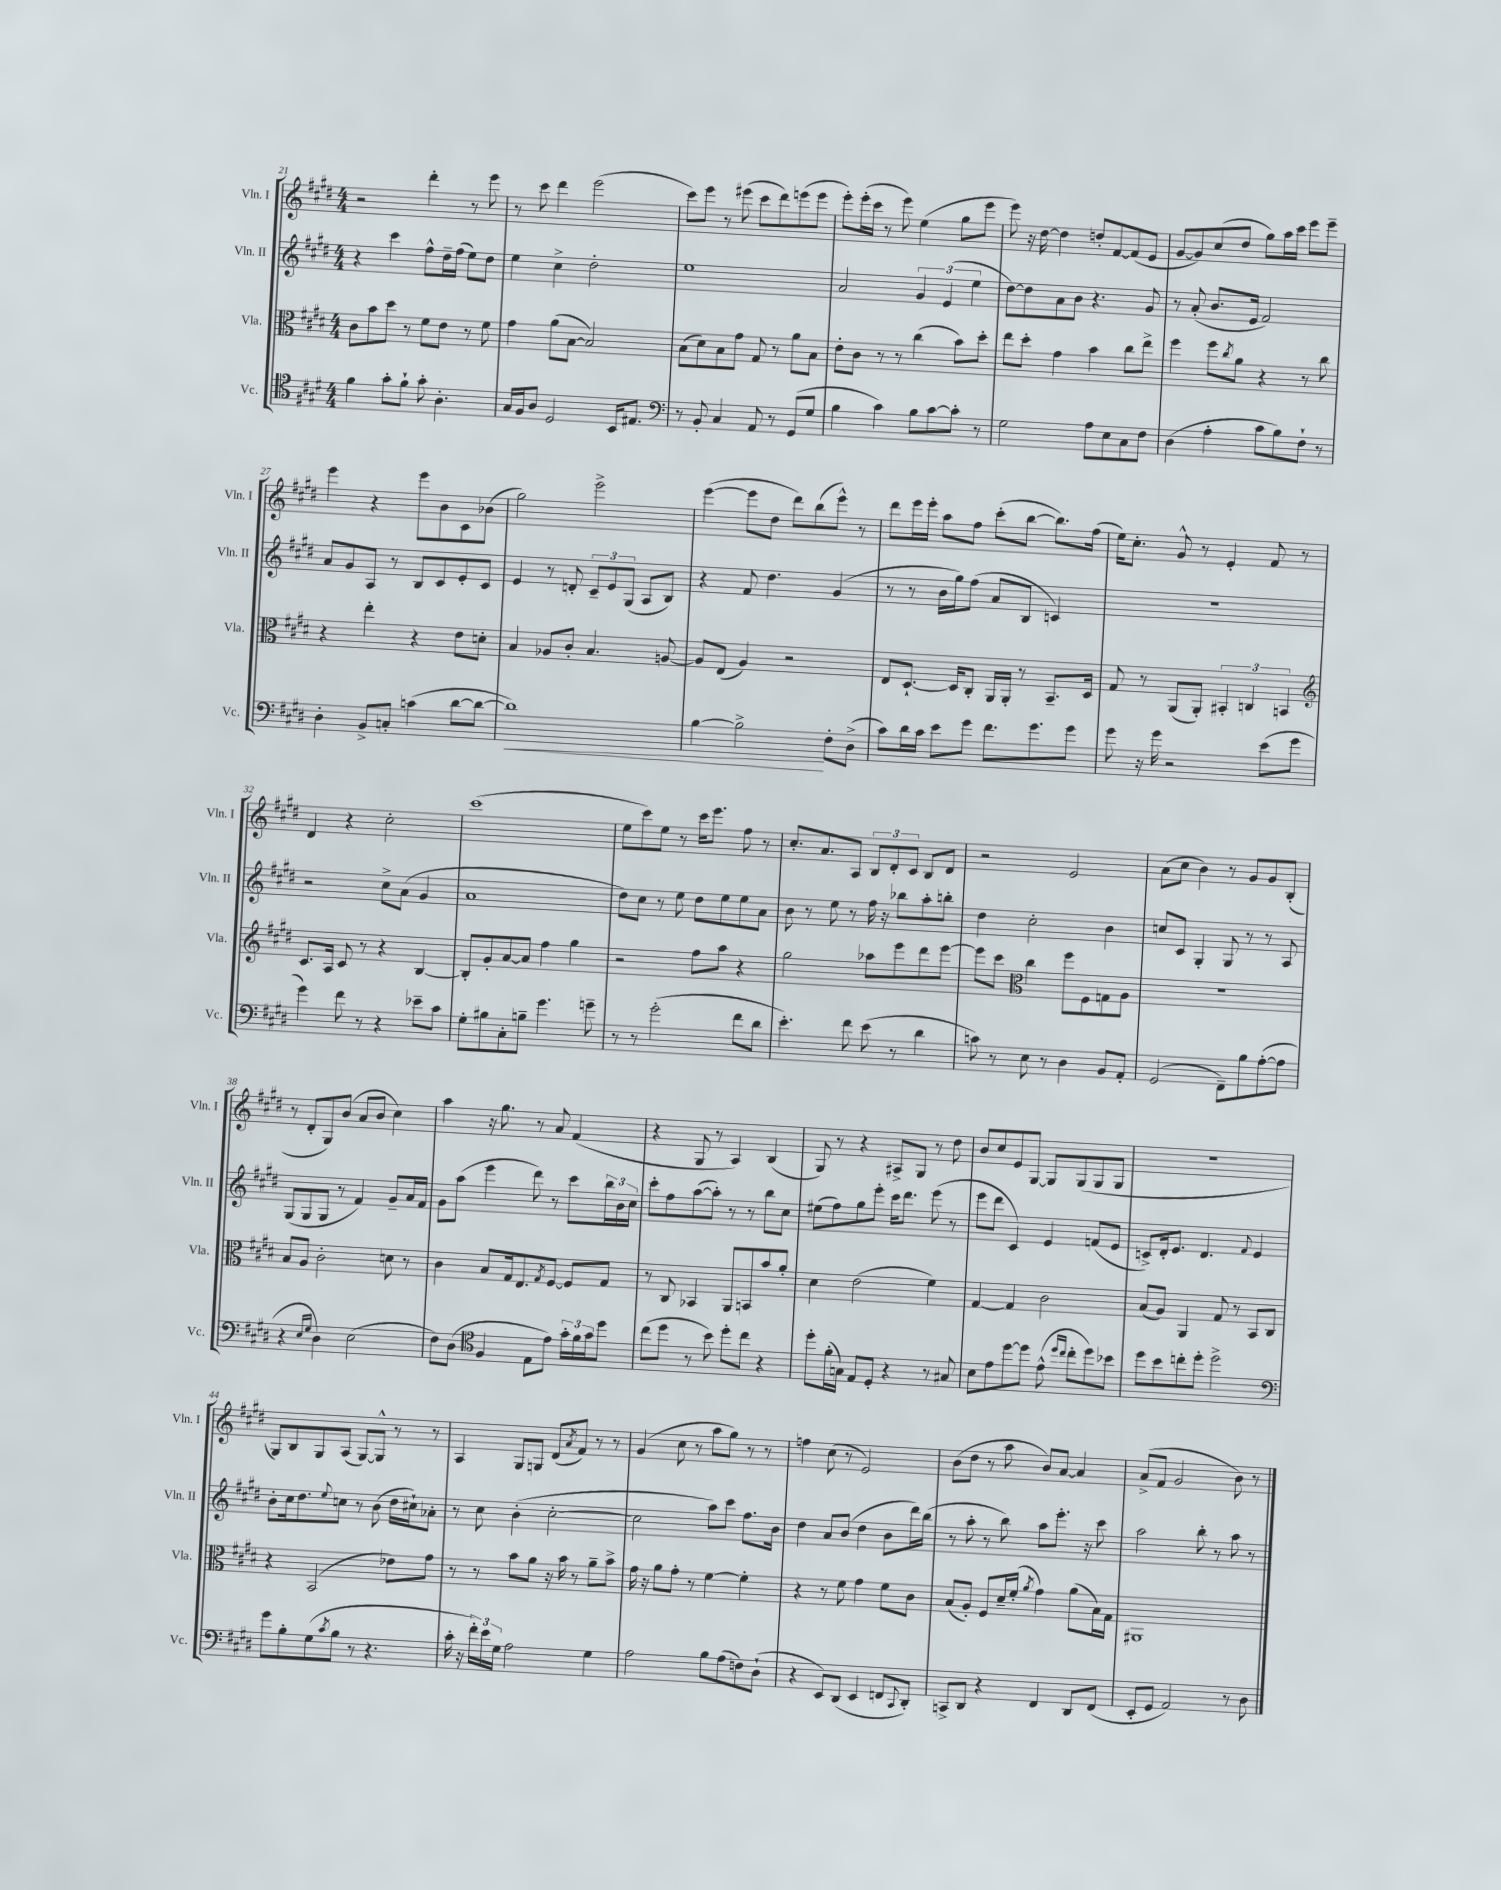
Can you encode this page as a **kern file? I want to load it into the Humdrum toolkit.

**kern	**dynam	**kern	**kern	**kern
*part4	*part4	*part3	*part2	*part1
*staff4	*staff4	*staff3	*staff2	*staff1
*I"Vc.	*	*I"Vla.	*I"Vln. II	*I"Vln. I
*I'Vc.	*	*I'Vla.	*I'Vln. II	*I'Vln. I
*clefC4	*	*clefC3	*clefG2	*clefG2
*k[f#c#g#d#]	*	*k[f#c#g#d#]	*k[f#c#g#d#]	*k[f#c#g#d#]
*M4/4	*	*M4/4	*M4/4	*M4/4
=21	=21	=21	=21	=21
4f#\	.	8c#\L	4r	2r
.	.	8b\	.	.
8g#'\L	.	8dd#\J	4ccc#\	.
8f#`\J	.	8r	.	.
8g#'\	.	8f#\L	8ff#^^\L	4ddd#'\
4.A'\	.	8e\J	16dd#~\L	.
.	.	.	(16ff#\JJ	.
.	.	8r	8ee\L)	8r
.	.	8f#\	8dd#\J	8eee\
=22	=22	=22	=22	=22
16G#/LL	.	4g#\	4ee\	8r
16F#/J	.	.	.	.
8A/J	.	.	.	8ccc#\
2D#/	.	(8a\L	4cc#^\	4ddd#\
.	.	[8B\J	.	.
.	.	2B/])	2dd#'\	(2eee\
16BB/KL	.	.	.	.
8.E#X/J	.	.	.	.
=23	=23	=23	=23	=23
*clefF4	*	*	*	*
8r	.	(8B\L	1ee	8ccc#\L)
8BB'/	.	8d#\)	.	8eee\J
4C#/	.	8B\	.	8r
.	.	8g#\J	.	(8eee#X\
8AA/	.	8G#/	.	8ccc#\L
8r	.	8r	.	8ddd#\)
(8GG#/L	.	8a\L	.	(8eeen\
8G#/J	.	8B\J	.	8eee\J
=24	=24	=24	=24	=24
4B\	.	8e'\L	2a/	8eee'\L)
.	.	8c#\J	.	(16eee'\L
.	.	.	.	16ccc#\JJ
4c#\)	.	8r	.	8r
.	.	8r	.	8eee\)
8B\L	.	(4cc#\	6g#/	(4ee\
[8c#\	.	.	.	.
.	.	.	(6e/	.
8c#'\J]	.	8b\L)	.	8gg#\L
.	.	.	6ee\	.
8r	.	8dd#'\J	.	8eee\J
=25	=25	=25	=25	=25
2G#\	.	8ee\L	[8dd#\L)	8eee\)
.	.	8dd#'\J	8dd#\]	16r
.	.	.	.	[16dd#\
.	.	4g#\	8a\	4dd#\]
.	.	.	8b\J	.
8A\L	.	4b\	4.r	8ddn'/L
8E\	.	.	.	[8f#/
8C#\	.	8cc#\L	.	(8f#/]
8F#\J	.	8ee^\J	8g#/	8e/J
=26	=26	=26	=26	=26
(4D#\	.	4ff#\	8r	[8g#/L
.	.	.	(8a'/	8g#/])
4A'\	.	8ff#\L	8.b/L	(8cc#/
.	.	8qcc#/	.	.
.	.	8a\J	.	8dd#/J
.	.	.	16e/Jk	.
8c#\L	.	4r	2f#/)	8gg#\L)
8B\)	.	.	.	16aa\L
.	.	.	.	16ccc#\JJ
8F#`\J	.	8r	.	8eee\L
8r	.	8cc#\	.	8eee~\J
!!LO:LB:g=z
=27	=27	=27	=27	=27
4D#'\	.	4r	8a/L	4eee\
.	.	.	8g#/	.
8BB^/L	.	4ee'\	8A/J	4r
8Cn'/J	.	.	8r	.
(4cn\	.	4r	8B/L	8eee\L
.	.	.	8c#/	8b\
[8d#\L	.	8e\L	8e'/	8c#\
8d#\J_	.	8dn'\J	8c#/J	(8b-X\J
=28	=28	=28	=28	=28
!	!LO:HP:b	!	!	!
1d#])	<	4B/	4e/	2gg#\)
.	.	8A-X/L	8r	.
.	.	8c#'/J	8dn'/	.
.	.	4.B/	12c#~/L	2eee^\
.	.	.	12e/	.
.	.	.	(12G#/J	.
.	.	.	8A/L	.
.	.	[8An/	8B/J)	.
=29	=29	=29	=29	=29
[4B\	.	8A/L]	4r	([4eee\
.	.	(8E/J	.	.
2B^\]	.	4A/)	8f#/	8eee\L]
.	.	.	4.dd#\	8dd#\J
.	.	2r	.	8ddd#\L)
.	.	.	.	(8bb\
8F#'\L	[	.	(4g#/	8eee^^\J)
(8D#^\J	.	.	.	8r
=30	=30	=30	=30	=30
8c#\L)	.	8E/L	8r	8ddd#\L
16d#\L	.	[8.D#`/J	8r	16eee\L
16c#\JJ	.	.	.	16eee'\JJ
8e\L	.	.	16b\LL	8aa\L
.	.	16D#/KL]	16gg#\J)	.
8g#\J	.	8C#'/J	(8ff#\J	8ff#\J
8.f#\L	.	16AA/LL	8a/L	(8ccc#'\L
.	.	16AA'/JJ	.	.
.	.	8r	8B/J	[8bb\J
8.g#\	.	.	.	.
.	.	8.BB~/L	4cn/)	8.bb\L])
8g#\J	.	.	.	.
.	.	16D#/Jk	.	(16ff#\Jk
=31	=31	=31	=31	=31
8g#\	.	8G#/	1r	16ee\KL)
.	.	.	.	8.cc#'\J
16r	.	8r	.	.
16g#\	.	.	.	.
2r	.	(8AA/L	.	8g#^^/
.	.	8AA'/J)	.	8r
.	.	6BB#X'/	.	4e'/
.	.	6Cn/	.	.
(8e\L	.	.	.	8f#/
.	.	6BBn/	.	.
8g#\J	.	.	.	8r
!!LO:LB:g=z
=32	=32	=32	=32	=32
*	*	*clefG2	*	*
4g#\)	.	8.c#/L	2r	4d#/
.	.	16A/Jk	.	.
8f#\	.	8c#/	.	4r
8r	.	8r	.	.
4r	.	4r	8cc#^\L	2cc#'\
.	.	.	(8a\J	.
8e-X~\L	.	[4B/	4g#/	.
8c#\J	.	.	.	.
=33	=33	=33	=33	=33
8G#'\L	.	8B'/L]	1a	(1ccc#
8B#X\	.	8g#'/	.	.
8C#'\	.	[8a/	.	.
8Bn~\J	.	8a/J]	.	.
4.g#\	.	4ff#\	.	.
.	.	4gg#\	.	.
8gn~\	.	.	.	.
=34	=34	=34	=34	=34
8r	.	2r	8dd#\L)	8ee\L
8r	.	.	8cc#\J	8ccc#\)
(2g#'\	.	.	8r	8ee\J
.	.	.	8ee\	8r
.	.	8ff#\L	8dd#\L	16ccc#\KL
.	.	.	.	8.eee\J
.	.	8aa\J	8ee\	.
8f#\L	.	4r	8ee\	8ff#\
8d#\J	.	.	8a\J	8r
=35	=35	=35	=35	=35
4.e'\)	.	2gg#\	8b\	8.cc#'/L
.	.	.	8r	.
.	.	.	.	8.a/
.	.	.	8ee\	.
8f#\	.	.	8r	8A/J
(8e\	.	8aa-X\L	16ff#\	12B/L
.	.	.	16r	.
.	.	.	.	12d#'/
8r	.	8eee\	8bb-X\L	.
.	.	.	.	12c#/J
4d#\	.	8ddd#\	8aa'\	8B/L
.	.	[8eee\J	8bbn'\J	8d#/J
=36	=36	=36	=36	=36
8cn\)	.	8eee\L]	4dd#\	2r
8r	.	8ccc#\J	.	.
*	*	*clefC3	*	*
8E\	.	4cc#\	2cc#'\	.
8r	.	.	.	.
4D#\	.	8ff#\L	.	2e/
.	.	8F#\	.	.
8BB/L	.	8Gn\	4b\	.
8AA'/J	.	8A\J	.	.
=37	=37	=37	=37	=37
(2GG#/	.	1r	8ccn/L	(8a\L
.	.	.	8c#/J	8cc#\J
.	.	.	4G#'/	4b\)
8FF#~\L)	.	.	8G#/	8r
8B\	.	.	8r	8g#/L
([8A'\	.	.	8r	8g#/
8A\J]	.	.	8A/	(8B'/J
!!LO:LB:g=z
=38	=38	=38	=38	=38
4r	.	8B/L	(8G#/L	8r
.	.	8A/J	8G#/	8d#'/L
16qqE/LL	.	.	.	.
16qqG#/JJ	.	.	.	.
4D#\)	.	2c#'\	8G#/J	8G#/)
.	.	.	8r	(8b/J
(2E\	.	.	4f#/)	8a/L
.	.	.	.	8b/J
.	.	8dn\	8g#~/L	4cc#\)
.	.	8r	16a/L	.
.	.	.	16f#/JJ	.
=39	=39	=39	=39	=39
8F#\L)	.	4c#\	8g#\L	4aa\
(8D#\J	.	.	(8aa\J	.
*clefC4	*	*	*	*
4F#/	.	8B/L	4eee\	16r
.	.	.	.	8.gg#\
.	.	16G#/k	.	.
.	.	8.E/	.	.
8E\L	.	.	8ddd#\)	8r
.	.	8qG#/	.	.
8e\J)	.	[8F#/J	8r	8a/
24g#'\LL	.	8F#/L]	8ccc#\L	(4f#/
24f#\	.	.	.	.
24g#\J	.	.	.	.
8dd#\J	.	8G#/J	24bb\L	.
.	.	.	24b\	.
.	.	.	24cc#\JJ	.
=40	=40	=40	=40	=40
(8cc#\L	.	8r	8ccc#'\L	4r
8dd#\J	.	8C#/	8ff#\	.
8r	.	4BB-X/	([8aa\	8G#/
8b\)	.	.	8aa'\J])	8r
8dd#'\L	.	8AA/L	8r	4A/)
8cc#\J	.	8BBn/	8r	.
4r	.	8b/	8bb\L	(4B/
.	.	8a'/J	8cc#\J	.
=41	=41	=41	=41	=41
8dd#'\L	.	4d#\	(8ee#X\L	8G#/)
(16f#'\L	.	.	8ff#\)	8r
16Gn\JJ)	.	.	.	.
8E/L	.	(2e\	8gg#\	4r
8D#'/J	.	.	8eee'\J	.
4r	.	.	16ccc#\KL	8A#X^/L
.	.	.	8.ddd#\J	.
.	.	.	.	8G#/J
8r	.	4f#\)	(8eee\	8r
8G#X/	.	.	8r	8dd#\
=42	=42	=42	=42	=42
8B\L	.	[4G#/	8eee\L	8b/L
8e\	.	.	8ddd#\J	8cc#/
[8dd#\	.	4G#/]	4c#/)	8e/
8dd#\J]	.	.	.	[8G#/J
(8e^^\	.	2c#\	4e/	8G#/L]
16qqdd#/LL	.	.	.	.
16qqcc#/JJ	.	.	.	.
8cc#'\L	.	.	.	(8G#/
8dd#\)	.	.	(8fn/L	8G#/
8b-X\J	.	.	8e/J	8G#/J
=43	=43	=43	=43	=43
8dd#\L	.	(8B/L	8cn^/L)	1r
8b\	.	8A/J)	16d#'/k	.
.	.	.	8.e/J	.
8ccn'\	.	4AA/	.	.
8dd#'\J	.	.	4.d#/	.
2dd#^\	.	8G#/	.	.
.	.	8r	.	.
.	.	.	8qqf#/	.
.	.	8BB/L	4e/	.
.	.	8C#/J	.	.
!!LO:LB:g=z
=44	=44	=44	=44	=44
*clefF4	*	*	*	*
8g#\L	.	4r	8b'\L	8G#/L)
8B'\	.	.	16cc#\k	8B/
.	.	.	8.dd#\	.
(8G#\	.	(2BB/	.	8G#/
8qc#/	.	.	8qqee/	.
8B\J	.	.	8ccn\J	(8A/J
8r	.	.	8r	[8G#/L)
4.r	.	.	(8b\	8G#^^/J]
.	.	8e-X\L)	16dd#\LL	8r
.	.	.	16cc#X`\J)	.
.	.	8g#\J	8a-X'\J	8r
=45	=45	=45	=45	=45
16c#'\	.	8r	8r	4A/
16r	.	.	.	.
24f#'\LL)	.	8r	8cc#\	.
24e\	.	.	.	.
24G#\JJ	.	.	.	.
2A\	.	8b\L	(4b'\	8G#/L
.	.	8a\J	.	8Gn/J
.	.	16r	[2cc#'\	(8d#/L
.	.	16b\	.	.
.	.	.	.	8qa/
.	.	8r	.	8f#/J)
4G#\	.	8a~\L	.	8r
.	.	8b^\J	.	8r
=46	=46	=46	=46	=46
2A\	.	16g#\	2cc#\]	(4g#/
.	.	16r	.	.
.	.	8a\L	.	.
.	.	8g#'\J	.	8cc#\
.	.	8r	.	8r
8B\L	.	[4f#\	8aa\L)	8aa\L
(8A\	.	.	8ccc#\J	8gg#\J)
8Fn\)	.	4f#'\]	8.ff#\L	8r
(8D#`\J	.	.	.	8r
.	.	.	16b\Jk	.
=47	=47	=47	=47	=47
4r	.	4r	4dd#\	4ffn\
8EE/L)	.	8r	8a/L	(8cc#\
(8DD#/J	.	8f#\	(8b/J	8r
4EE/	.	4g#\	4dd#\	2e/)
8FFn/L	.	8f#\L	8b\L	.
8qqCC#/	.	.	.	.
8DD#'/J)	.	8c#\J	16ddd#\L)	.
.	.	.	(16bb\JJ	.
=48	=48	=48	=48	=48
8CCn^/L	.	(8B/L	8r	(8b\L
8DD#/J	.	8A'/J)	8aa'\	8dd#\J
4r	.	8F#/L	8r	8r
.	.	16d#~/L	8bb\)	8aa\
.	.	(16f#'/JJ	.	.
.	.	8qa/	.	.
4FF#/	.	4g#\)	8aa\L	8b/L)
.	.	.	8.eee'\J	[8a/J
8DD#/L	.	(8a\L	.	4a/]
.	.	.	16r	.
(8FF#/J	.	16B\L)	8ccc#\	.
.	.	16G#\JJ	.	.
=49	=49	=49	=49	=49
8EE'/L	.	1AA#X	2aa\	(8a^/L
8GG#/J	.	.	.	8f#/J
2AA/)	.	.	.	2g#/
.	.	.	8bb'\	.
.	.	.	8r	.
8r	.	.	8aa\	8b\)
8D#\	.	.	8r	8r
==	==	==	==	==
*-	*-	*-	*-	*-
